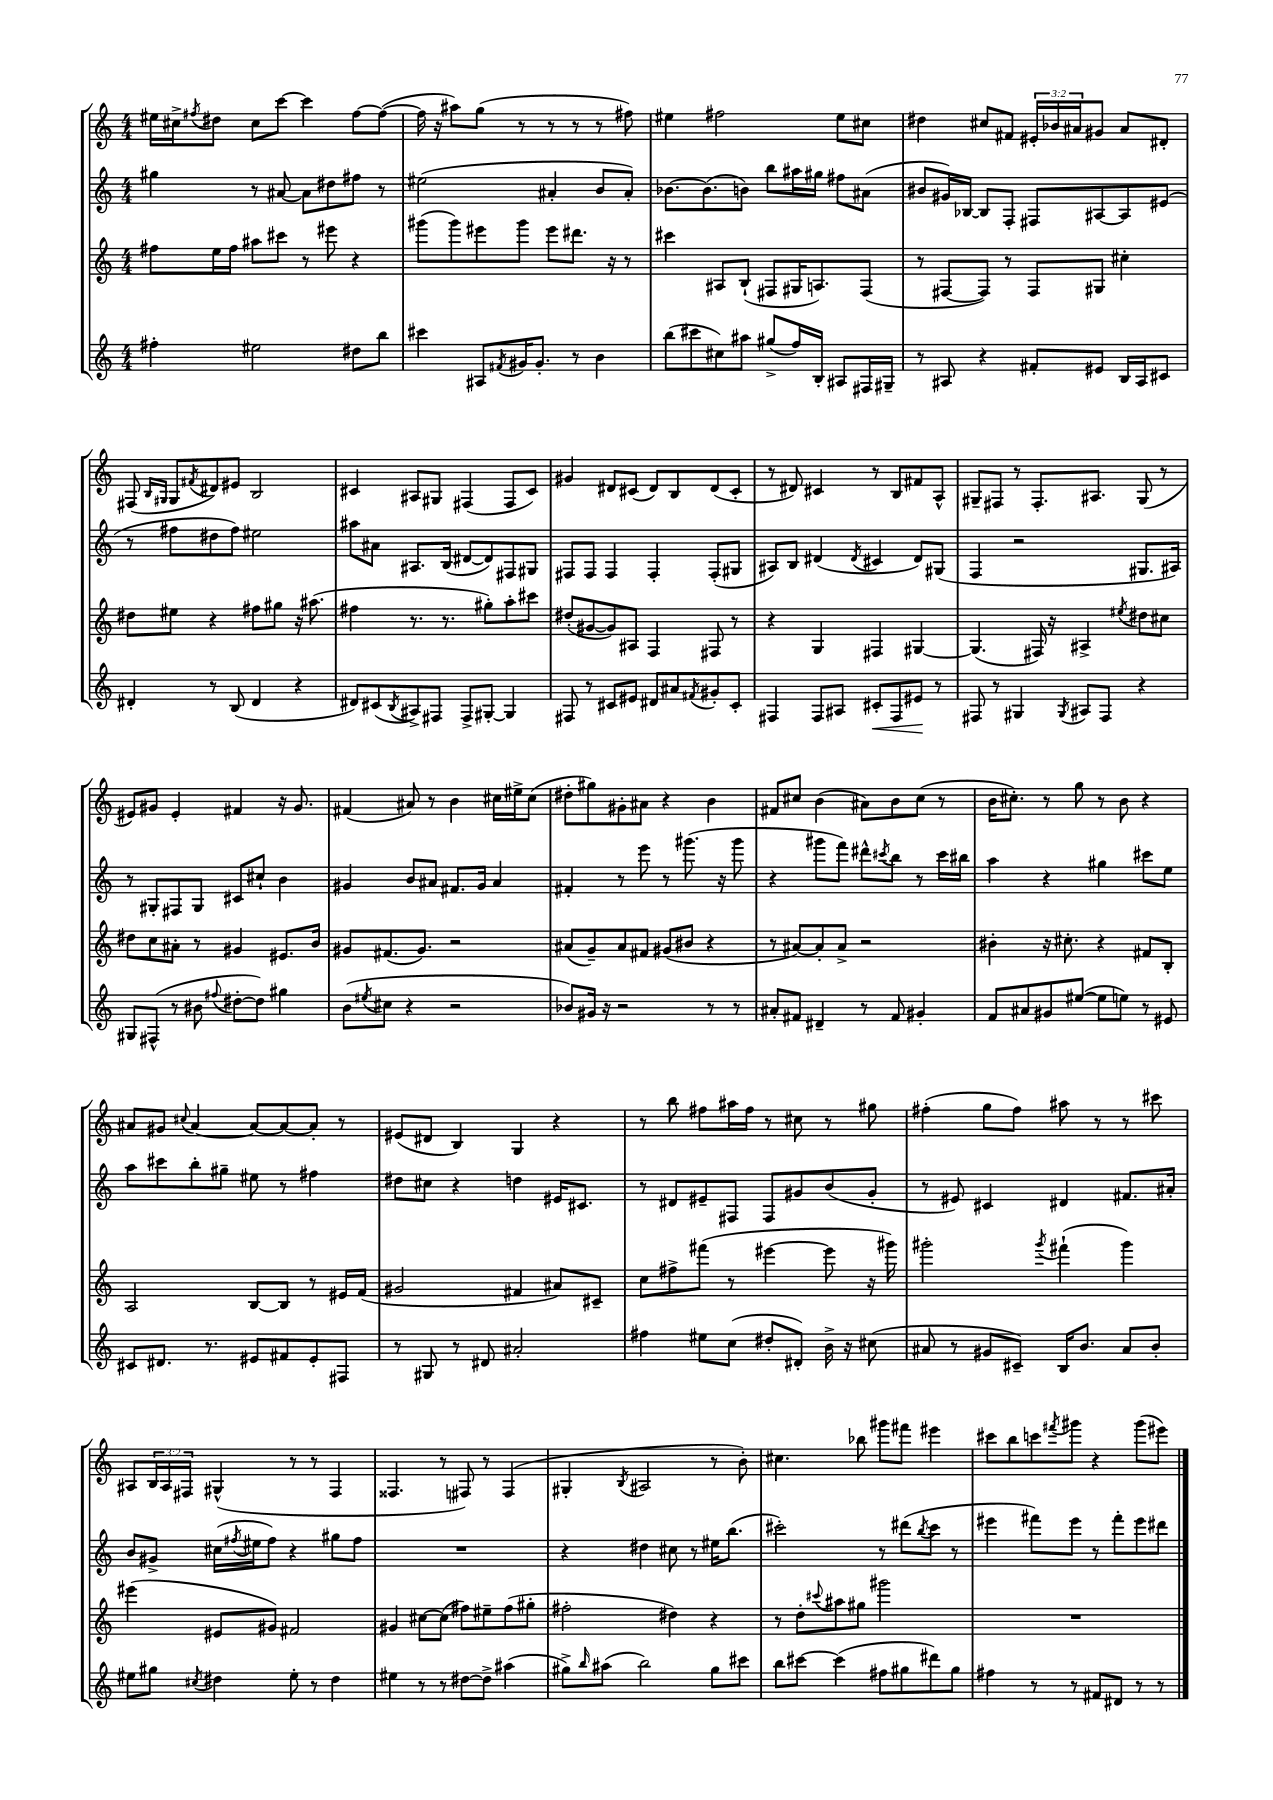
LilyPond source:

<<
\new StaffGroup <<
\new Staff = "s0" {
    \clef treble \key c \major \numericTimeSignature \time 4/4 \override Staff.TupletNumber.text = #tuplet-number::calc-fraction-text
    eis''16 cis''16-> \acciaccatura { fis''8 } dis''8 cis''8 c'''8~ c'''4 fis''8~ fis''8~( |
    fis''16 r16 ais''8) g''8( r8 r8 r8 r8 fis''8) |
    eis''4 fis''2 eis''8 cis''8 |
    dis''4 cis''8 fis'8 \tuplet 3/2 { eis'16-. bes'16 ais'16 } gis'8 ais'8 dis'8-. |
    fis8( \grace { b16 gis16 } gis8 \acciaccatura { fis'8 } dis'8) eis'8 b2 |
    cis'4 ais8 gis8 fis4( fis8 cis'8) |
    gis'4 dis'8 cis'8( dis'8) b8 dis'8( cis'8-. |
    r8 dis'8) cis'4 r8 b8 fis'8 a8-^ |
    gis8-- fis8 r8 fis8.-. ais8. gis8( r8 |
    eis'8) gis'8 eis'4-. fis'4 r16 gis'8. |
    fis'4( ais'8) r8 b'4 cis''16 eis''16-> cis''8( |
    dis''8-. gis''8) gis'8-. ais'8 r4 b'4 |
    fis'8 cis''8 b'4( ais'8) b'8 cis''8( r8 |
    b'16 cis''8.-.) r8 g''8 r8 b'8 r4 |
    ais'8 gis'8 \appoggiatura { cis''8 } ais'4~ ais'8~ ais'8~ ais'8-. r8 |
    eis'8( dis'8 b4) g4 r4 |
    r8 b''8 fis''8 ais''16 fis''16 r8 cis''8 r8 gis''8 |
    fis''4-.( g''8 fis''8) ais''8 r8 r8 cis'''8 |
    ais8 \tuplet 3/2 { b16 ais16 fis16 } gis4-^( r8 r8 fis4 |
    fisis4. r8 fis8) r8 fis4( |
    gis4-. \acciaccatura { b8 } ais2 r8 b'8-.) |
    cis''4. bes''8 gis'''8 fis'''8 eis'''4 |
    cis'''8 b''8 c'''8 \acciaccatura { fis'''8 } gis'''8 r4 gis'''8( eis'''8) \bar "|." |
}
\new Staff = "s1" {
    \clef treble \key c \major \numericTimeSignature \time 4/4
    gis''4 r8 ais'8~ ais'8 dis''8 fis''8 r8 |
    eis''2( ais'4-. b'8 ais'8-.) |
    bes'8.~ bes'8.( b'8) b''8 ais''16 gis''16 fis''8 ais'8( |
    bis'8 gis'16) bes16~ bes8 f8-. fis8 ais8~ ais8 eis'8( |
    r8 fis''8 dis''8 fis''8) eis''2 |
    ais''8 ais'8 ais8. b16( dis'8~ dis'8) fis8 gis8 |
    fis8 fis8 fis4 fis4-. fis8-.( gis8 |
    ais8) b8 dis'4( \acciaccatura { dis'8 } cis'4 dis'8) gis8( |
    f4 r2 gis8. ais16) |
    r8 gis8-. fis8 gis8 cis'8 cis''8-! b'4 |
    gis'4 b'8 ais'8 fis'8. gis'16 ais'4 |
    fis'4-. r8 e'''8 r8 gis'''8.( r16 gis'''8 |
    r4 gis'''8 f'''8) dis'''8-^ \acciaccatura { cis'''8 } b''8 r8 cis'''16 bis''16 |
    a''4 r4 gis''4 cis'''8 e''8 |
    a''8 cis'''8 b''8-. gis''8-- eis''8 r8 fis''4 |
    dis''8 cis''8 r4 d''4 eis'16 cis'8. |
    r8 dis'8 eis'8-- fis8 fis8 gis'8 b'8( gis'8-. |
    r8 eis'8) cis'4 dis'4 fis'8. ais'16-. |
    b'8 gis'8-> cis''16( \acciaccatura { fis''8 } eis''16 fis''8) r4 gis''8 fis''8 |
    R1 |
    r4 dis''4 cis''8 r8 eis''16 b''8.( |
    cis'''2-.) r8 dis'''8( \acciaccatura { b''8 } cis'''8 r8 |
    eis'''4 fis'''8) eis'''8 r8 fis'''8-. eis'''8 dis'''8 \bar "|." |
}
\new Staff = "s2" {
    \clef treble \key c \major \numericTimeSignature \time 4/4
    fis''8 e''16 fis''16 ais''8 cis'''8 r8 eis'''8 r4 |
    gis'''8( gis'''8) eis'''8 gis'''8 eis'''8 dis'''8. r16 r8 |
    cis'''4 ais8 b8-!( fis8 gis16 a8.) fis8( |
    r8 fis8~ fis8) r8 fis8 gis8 cis''4-. |
    dis''8 eis''8 r4 fis''8 gis''8 r16 ais''8.( |
    fis''4 r8. r8. gis''8-.) a''8-. cis'''8 |
    dis''8-.( gis'8~ gis'8) ais8 f4 fis8 r8 |
    r4 g4 fis4 gis4~ |
    gis4.( fis16) r16 ais4-> \acciaccatura { eis''8 } dis''8 cis''8 |
    dis''8 c''8 ais'8-. r8 gis'4 eis'8. b'16 |
    gis'8 fis'8.( gis'8.) r2 |
    ais'8( g'8--) ais'8 fis'8 gis'8( bis'8 r4 |
    r8 ais'8~) ais'8-. ais'8-> r2 |
    bis'4-. r16 cis''8.-. r4 fis'8 b8-. |
    a2 b8~ b8 r8 eis'16 f'16( |
    gis'2 fis'4 ais'8) cis'8-- |
    c''8 fis''8-> fis'''8( r8 eis'''4~ eis'''8 r16 gis'''16) |
    gis'''2-. \acciaccatura { gis'''8 } fis'''4-!( gis'''4) |
    eis'''4( eis'8 gis'8) fis'2 |
    gis'4 cis''8~ cis''8( fis''8) eis''8-- fis''8( gis''8-. |
    fis''2-. dis''4) r4 |
    r8 d''8-. \appoggiatura { cis'''8 } ais''8 gis''8 gis'''2 |
    R1 \bar "|." |
}
\new Staff = "s3" {
    \clef treble \key c \major \numericTimeSignature \time 4/4
    fis''4-. eis''2 dis''8 b''8 |
    cis'''4 ais8 \acciaccatura { fis'8 } gis'16 gis'8.-. r8 b'4 |
    b''8( cis'''8 cis''8) ais''8 gis''8->( f''16) b16-. ais8 fis16 gis16-- |
    r8 ais8 r4 fis'8-. eis'8 b16 ais16 cis'8 |
    dis'4-. r8 b8( dis'4 r4 |
    dis'8) cis'8( \acciaccatura { b8 } ais8->) fis8 fis8-> gis8~-. gis4 |
    fis8 r8 cis'8 eis'8 dis'8 ais'8 \acciaccatura { fis'8 } gis'8-. cis'8-. |
    fis4 fis8 ais8 cis'8-.\< fis8 eis'8\! r8 |
    fis8 r8 gis4 \acciaccatura { gis8 } ais8 fis8 r4 |
    gis8 fis8-^( r8 bis'8 \appoggiatura { fis''8 } dis''8~-. dis''8) gis''4 |
    b'8( \acciaccatura { eis''8 } cis''8 r4 r2 |
    bes'8) gis'16 r16 r2 r8 r8 |
    ais'8-. fis'8 dis'4-- r8 fis'8 gis'4-. |
    f'8 ais'8 gis'8 eis''8~( eis''8 e''8) r8 eis'8 |
    cis'8 dis'8. r8. eis'8 fis'8 eis'8-. fis8 |
    r8 gis8 r8 dis'8 ais'2-. |
    fis''4 eis''8 c''8( dis''8-. dis'8-.) b'16-> r16 cis''8( |
    ais'8 r8 gis'8 cis'8--) b16 b'8. ais'8 b'8-. |
    eis''8 gis''8 \acciaccatura { cis''8 } dis''4 eis''8-. r8 dis''4 |
    eis''4 r8 r8 dis''8~ dis''8-> ais''4( |
    gis''8->) \grace { b''16 } ais''8( b''2) gis''8 cis'''8 |
    b''8 cis'''8~ cis'''4( fis''8 gis''8 dis'''8) gis''8 |
    fis''4 r8 r8 fis'8 dis'8 r8 r8 \bar "|." |
}
>>
>>
\layout { \context { \Score \remove "Bar_number_engraver" } }
